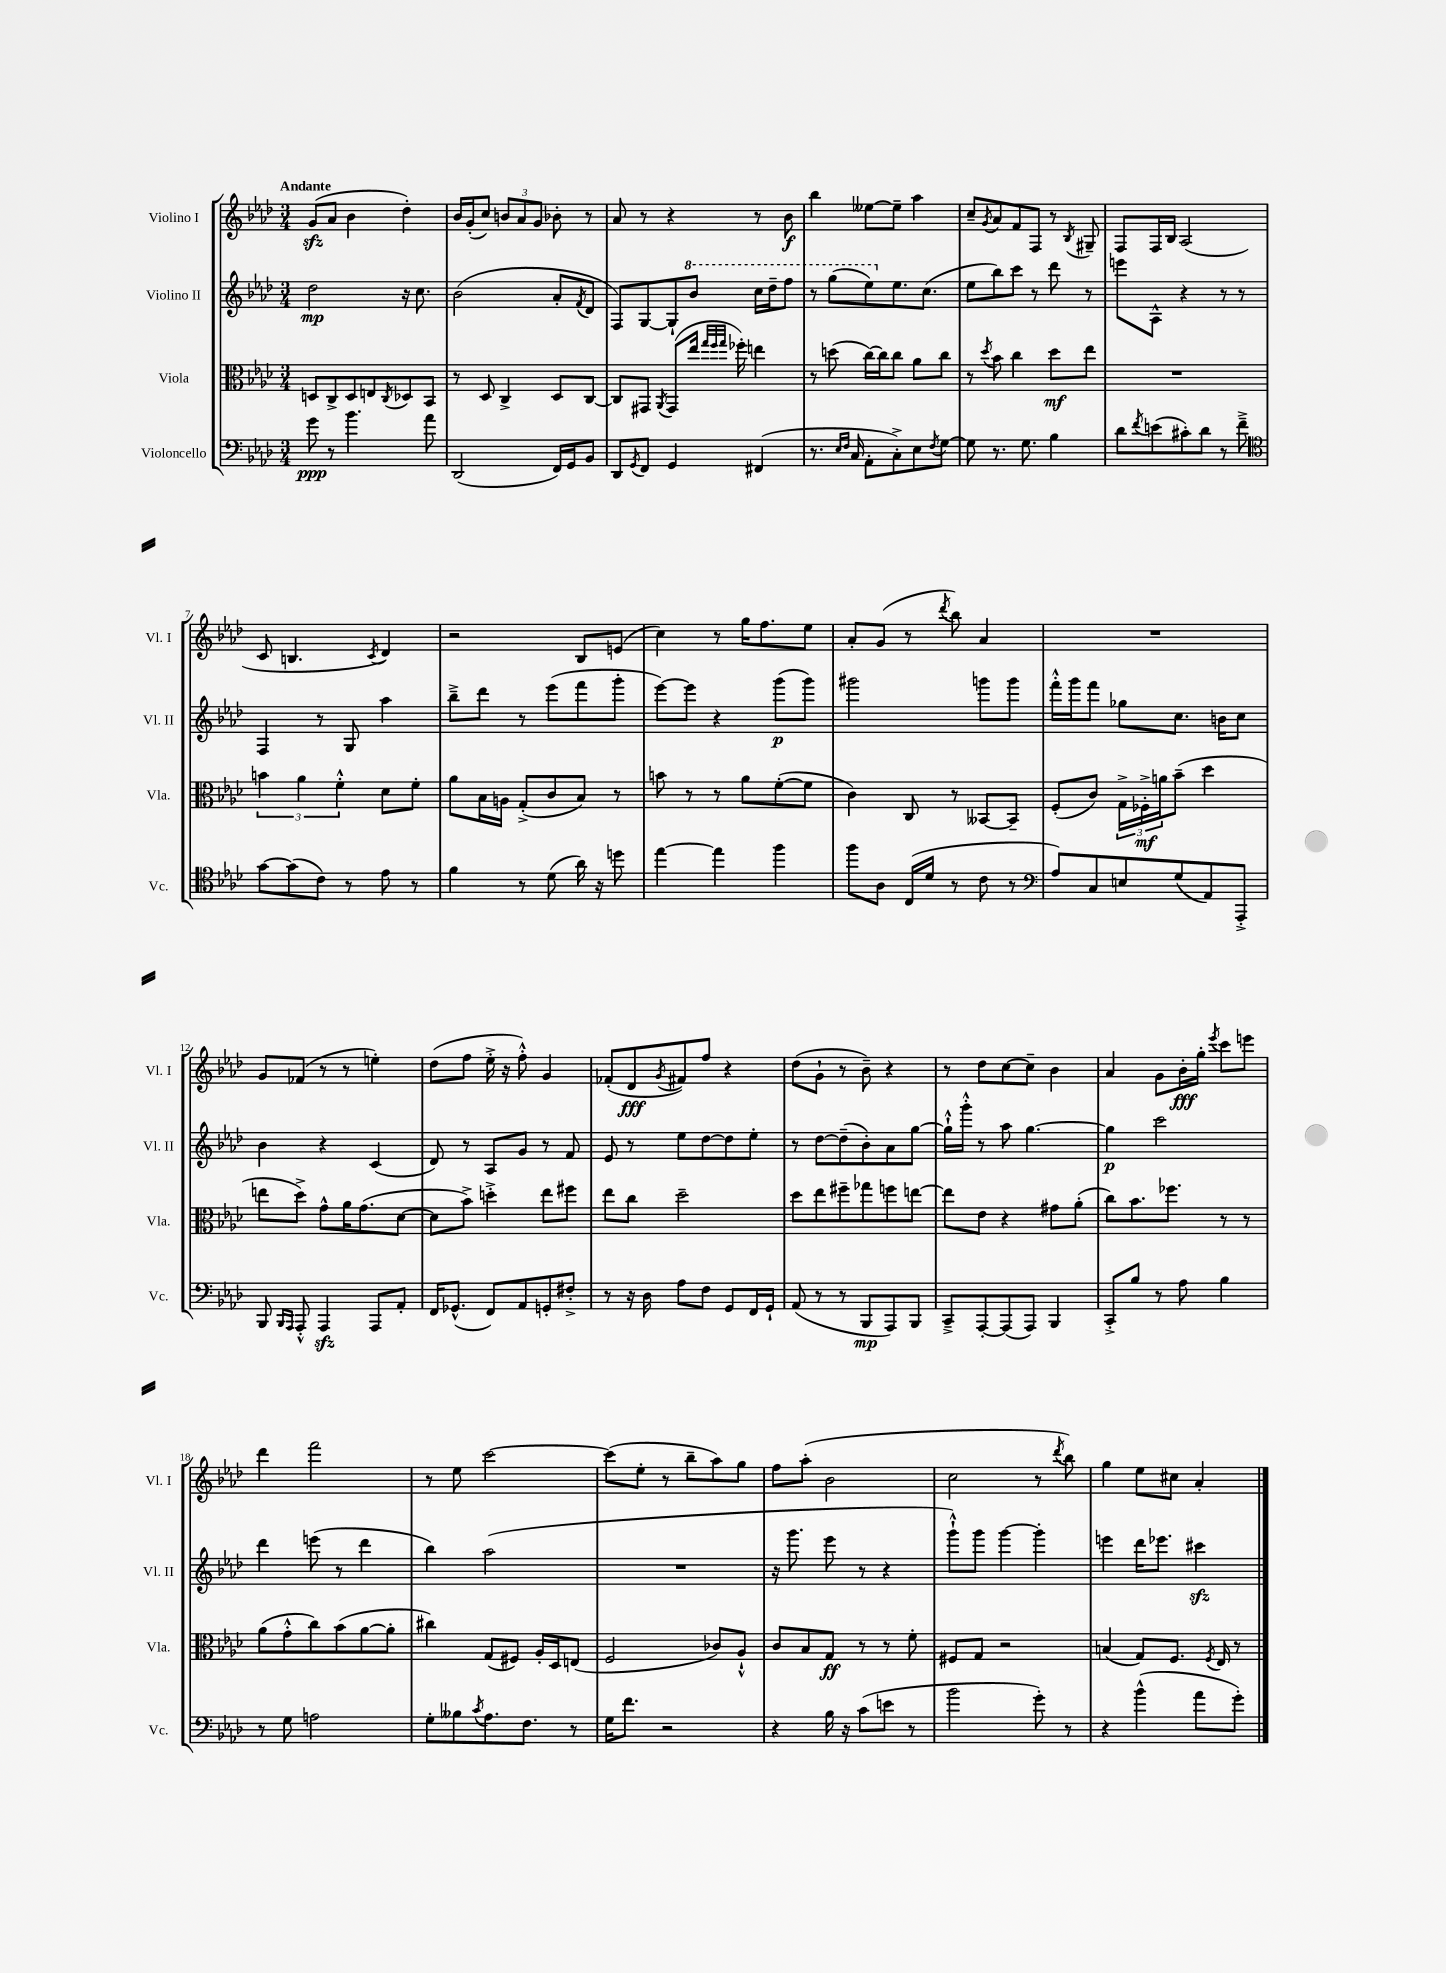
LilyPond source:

<<
\new StaffGroup <<
\new Staff = "s0" \with { instrumentName = "Violino I" shortInstrumentName = "Vl. I" } {
    \clef treble \key aes \major \numericTimeSignature \time 3/4 \tempo "Andante"
    g'8\sfz( aes'8 bes'4 des''4-.) |
    bes'16 g'16-.( c''8) \tuplet 3/2 { b'8 aes'8 g'8 } bes'8-. r8 |
    aes'8 r8 r4 r8 bes'8\f |
    bes''4 eeses''8~ eeses''8-- aes''4 |
    c''8-- \acciaccatura { g'8 } aes'8 f'8 f8 r8 \acciaccatura { bes8 } gis8-- |
    f8 f16 bes16 aes2( |
    c'8 b4. \acciaccatura { c'8 } des'4) |
    r2 bes8 e'8( |
    c''4) r8 g''16 f''8. ees''8 |
    aes'8-. g'8( r8 \acciaccatura { des'''8 } bes''8) aes'4 |
    R2. |
    g'8 fes'8( r8 r8 e''4-.) |
    des''8( f''8 ees''16-.-> r16 f''8-.-^) g'4 |
    fes'8-.( des'8\fff \acciaccatura { g'8 } fis'8) f''8 r4 |
    des''8( g'8-! r8 bes'8--) r4 |
    r8 des''8 c''8~ c''8-- bes'4 |
    aes'4 g'8 bes'16-.\fff g''16-. \acciaccatura { ees'''8 } c'''8 e'''8 |
    des'''4 f'''2 |
    r8 ees''8 c'''2~ |
    c'''8( ees''8-. r8 bes''8-- aes''8) g''8 |
    f''8 aes''8-.( bes'2 |
    c''2 r8 \acciaccatura { des'''8 } bes''8) |
    g''4 ees''8 cis''8 aes'4-. \bar "|." |
}
\new Staff = "s1" \with { instrumentName = "Violino II" shortInstrumentName = "Vl. II" } {
    \clef treble \key aes \major \numericTimeSignature \time 3/4
    des''2\mp r16 c''8. |
    bes'2( aes'8-. \acciaccatura { f'8 } des'8 |
    f8) g8~ g8-! \ottava #1 bes''8 c'''16 des'''16-- f'''8 |
    r8 g'''8( ees'''8) \ottava #0 ees''8. c''8.( |
    ees''8 bes''8) c'''8 r8 des'''8 r8 |
    e'''8 aes8-^ r4 r8 r8 |
    f4 r8 g8 aes''4 |
    bes''8---> des'''8 r8 ees'''8( f'''8 g'''8-. |
    ees'''8~) ees'''8 r4 g'''8\p( g'''8) |
    gis'''2 g'''8 g'''8 |
    f'''16-.-^ g'''16 f'''8 ges''8 c''8. b'16 c''8 |
    bes'4 r4 c'4( |
    des'8) r8 aes8 g'8 r8 f'8 |
    ees'8 r8 ees''8 des''8~ des''8 ees''8-. |
    r8 des''8~ des''8--( bes'8-.) aes'8 g''8~ |
    g''16-!-^ g'''16-.-^ r8 aes''8 g''4.~ |
    g''4\p c'''2 |
    des'''4 e'''8( r8 des'''4 |
    bes''4) aes''2( |
    R2. |
    r16 g'''8. ees'''8 r8 r4 |
    g'''8-!-^) g'''8 g'''4~ g'''4-. |
    e'''4 des'''16 ees'''8. cis'''4\sfz \bar "|." |
}
\new Staff = "s2" \with { instrumentName = "Viola" shortInstrumentName = "Vla." } {
    \clef alto \key aes \major \numericTimeSignature \time 3/4
    d8 c8-> d8 e8 \acciaccatura { c8 } des8 bes,8 |
    r8 des8 c4-> des8 c8~ |
    c8 gis,8 \acciaccatura { aes,8 } gis,8( ees''16 \grace { g''32 f''32 g''32 } fes''16-.) e''4 |
    r8 d''8( c''16~) c''16 c''8 aes'8 c''8 |
    r8 \acciaccatura { des''8 } bes'8 c''4 des''8\mf ees''8 |
    R2. |
    \tuplet 3/2 { b'4 aes'4 f'4-.-^ } des'8 f'8-. |
    aes'8 bes16 a16 g8-.->( c'8 bes8) r8 |
    b'8 r8 r8 aes'8 f'8~-.( f'8 |
    c'4) c8 r8 beses,8~ beses,8-- |
    f8-.( c'8) \tuplet 3/2 { g16-> fes16-.->\mf a'16 } bes'8--( des''4 |
    e''8 des''8->) g'8-^ aes'16 g'8.( des'8~ |
    des'8 bes'8->) d''4-.-> ees''8 fis''8 |
    ees''8 c''8 des''2-- |
    des''8 ees''8 fis''8-- ges''8 f''8 e''8~ |
    e''8 ees'8 r4 gis'8 aes'8-.( |
    c''8) bes'8. fes''8. r8 r8 |
    aes'8( g'8-.-^ c''8) bes'8( aes'8~ aes'8-. |
    cis''4) g8( fis8) aes16-. des16 e8( |
    f2 ces'8) aes8-!-^ |
    c'8 bes8 g8\ff r8 r8 f'8-. |
    fis8 g8 r2 |
    b4( g8) f8. \acciaccatura { f8 } ees16 r8 \bar "|." |
}
\new Staff = "s3" \with { instrumentName = "Violoncello" shortInstrumentName = "Vc." } {
    \clef bass \key aes \major \numericTimeSignature \time 3/4
    g'8\ppp r8 bes'4. aes'8 |
    des,2( f,16) g,16 bes,8 |
    des,8 \acciaccatura { g,8 } f,8 g,4 fis,4( |
    r8. \grace { ees16 f16 } c16 aes,8-. c8-.->) ees8 \acciaccatura { f8 } g8~ |
    g8 r8. g8. bes4 |
    des'8 \acciaccatura { f'8 } e'8( cis'8-.) des'8 r8 f'8---> |
    \clef tenor g'8~ g'8( c'8) r8 ees'8 r8 |
    f'4 r8 des'8( aes'16) r16 d''8 |
    ees''4~ ees''4 f''4 |
    f''8 aes8 c16( des'16 r8 c'8 r8 |
    \clef bass aes8) c8 e8 g8( aes,8) aes,,8-.-> |
    bes,,8 \grace { bes,,16 aes,,16 } aes,,8-.-^ aes,,4\sfz aes,,8 aes,8-. |
    f,16 ges,8.-^( f,8) aes,8 g,8-. fis8-.-> |
    r8 r16 des16 aes8 f8 g,8 f,16 g,16-! |
    aes,8( r8 r8 bes,,8\mp aes,,8) bes,,8 |
    c,8---> aes,,8~-. aes,,8( aes,,8) bes,,4 |
    c,8-.-> bes8 r8 aes8 bes4 |
    r8 g8 a2 |
    g8-. beses8 \acciaccatura { c'8 } aes8. f8. r8 |
    g16 f'8. r2 |
    r4 bes16 r16 c'8( e'8 r8 |
    bes'2 g'8-.) r8 |
    r4 bes'4-^( aes'8 g'8-.) \bar "|." |
}
>>
>>
